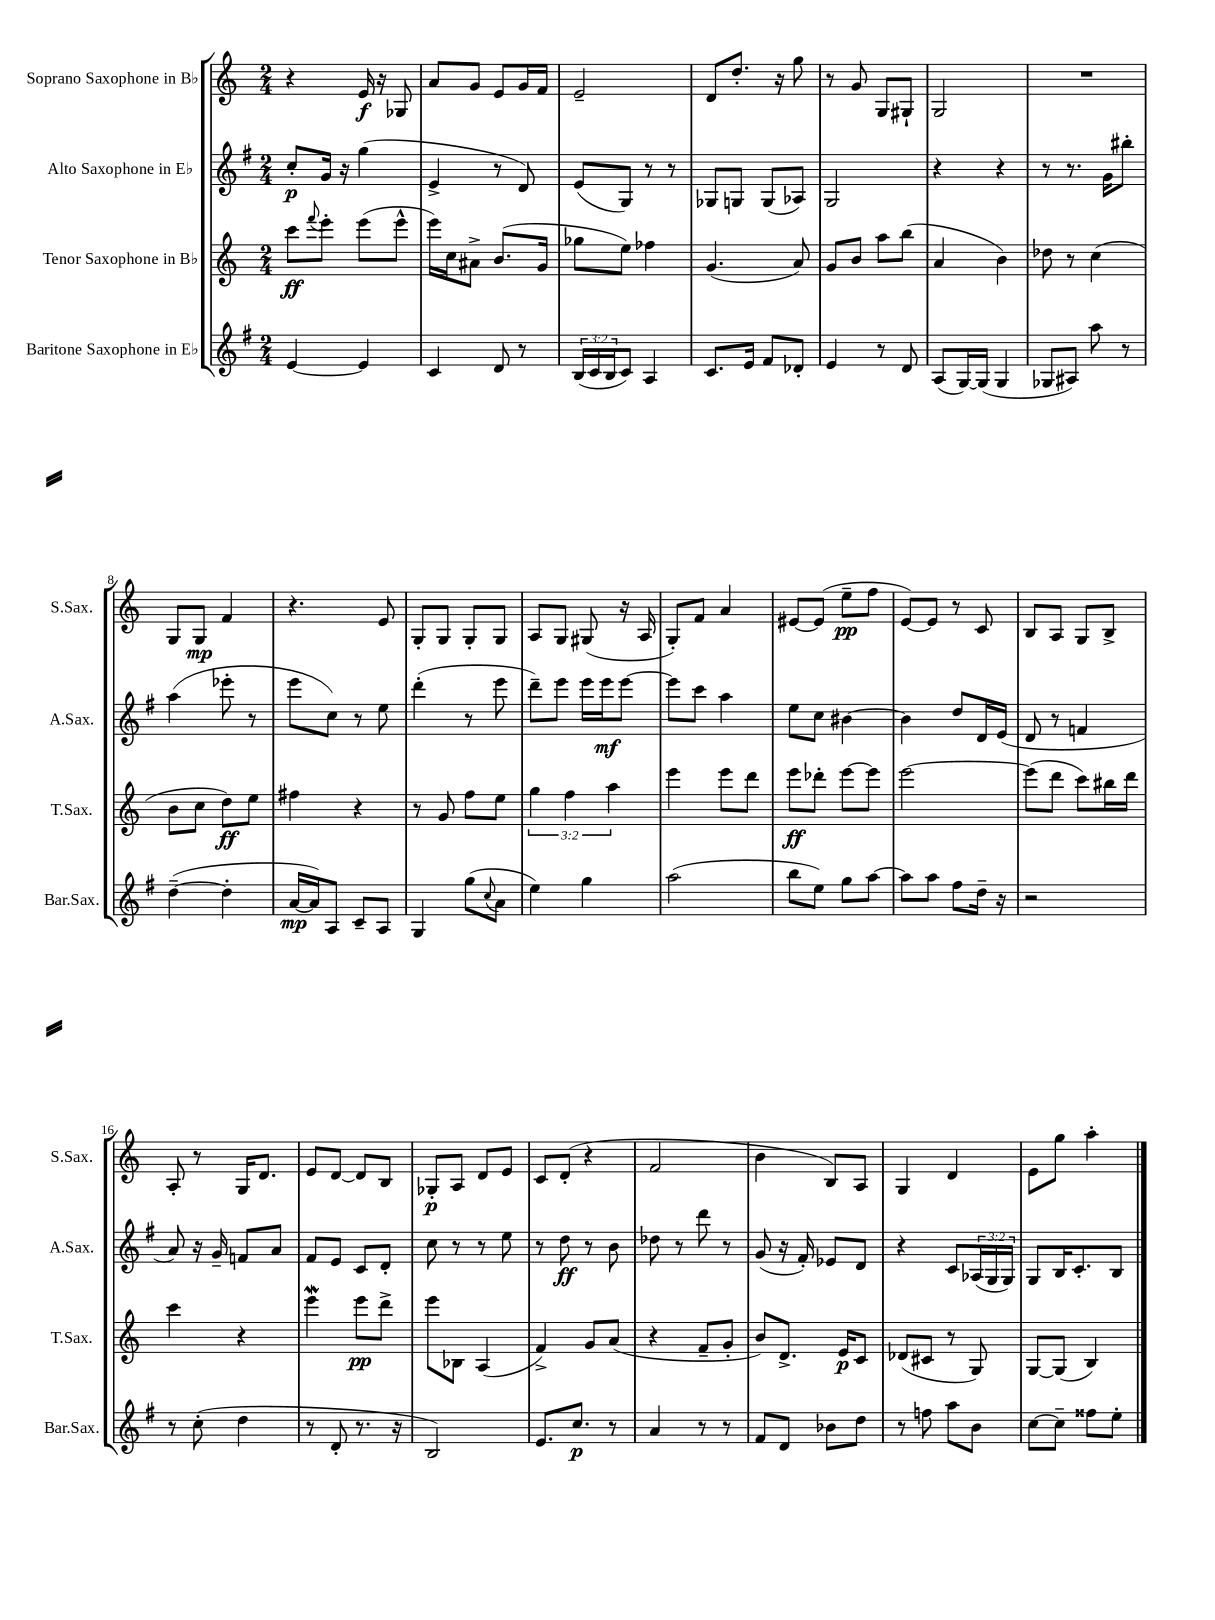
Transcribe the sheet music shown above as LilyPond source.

<<
\new StaffGroup <<
\new Staff = "s0" \with { instrumentName = "Soprano Saxophone in Bb" shortInstrumentName = "S.Sax." } {
    \clef treble \key c \major \numericTimeSignature \time 2/4
    r4 e'16\f r16 ges8 |
    a'8 g'8 e'8 g'16 f'16 |
    e'2-- |
    d'8 d''8.-. r16 g''8 |
    r8 g'8 g8 gis8-! |
    g2 |
    R2 |
    g8 g8\mp f'4 |
    r4. e'8 |
    g8-. g8 g8-. g8 |
    a8 g8 gis8( r16 a16 |
    g8-.) f'8 a'4 |
    eis'8~ eis'8( e''8--\pp f''8 |
    e'8~) e'8 r8 c'8 |
    b8 a8 g8 b8-> |
    a8-. r8 g16 d'8. |
    e'8 d'8~ d'8 b8 |
    ges8-.\p a8 d'8 e'8 |
    c'8 d'8-.( r4 |
    f'2 |
    b'4 b8) a8 |
    g4 d'4 |
    e'8 g''8 a''4-. \bar "|." |
}
\new Staff = "s1" \with { instrumentName = "Alto Saxophone in Eb" shortInstrumentName = "A.Sax." } {
    \clef treble \key g \major \numericTimeSignature \time 2/4 \override Staff.TupletNumber.text = #tuplet-number::calc-fraction-text
    c''8-.\p g'16 r16 g''4( |
    e'4-> r8 d'8) |
    e'8( g8) r8 r8 |
    ges8 g8 g8( aes8) |
    g2 |
    r4 r4 |
    r8 r8. g'16 bis''8-. |
    a''4( ees'''8-. r8 |
    e'''8 c''8) r8 e''8 |
    d'''4-.( r8 e'''8 |
    d'''8--) e'''8 e'''16 e'''16\mf e'''8~ |
    e'''8 c'''8 a''4 |
    e''8 c''8 bis'4~ |
    bis'4 d''8 d'16 e'16( |
    d'8 r8 f'4 |
    a'8) r16 g'16-- f'8 a'8 |
    fis'8 e'8 c'8 d'8-. |
    c''8 r8 r8 e''8 |
    r8 d''8\ff r8 b'8 |
    des''8 r8 d'''8 r8 |
    g'8( r16 fis'16-.) ees'8 d'8 |
    r4 c'8 \tuplet 3/2 { aes16( g16 g16) } |
    g8 b16 c'8.-. b8 \bar "|." |
}
\new Staff = "s2" \with { instrumentName = "Tenor Saxophone in Bb" shortInstrumentName = "T.Sax." } {
    \clef treble \key c \major \numericTimeSignature \time 2/4 \override Staff.TupletNumber.text = #tuplet-number::calc-fraction-text
    c'''8\ff \appoggiatura { f'''8 } e'''8-. e'''8( e'''8-^ |
    e'''16) c''16 ais'8-> b'8.( g'16 |
    ges''8 e''8) fes''4 |
    g'4.( a'8) |
    g'8 b'8 a''8 b''8( |
    a'4 b'4) |
    des''8 r8 c''4( |
    b'8 c''8 d''8\ff) e''8 |
    fis''4 r4 |
    r8 g'8 f''8 e''8 |
    \tuplet 3/2 { g''4 f''4 a''4 } |
    e'''4 e'''8 d'''8 |
    e'''8\ff des'''8-. e'''8~ e'''8 |
    e'''2~ |
    e'''8( d'''8 c'''8) bis''16 d'''16 |
    c'''4 r4 |
    e'''4\mordent e'''8\pp d'''8-> |
    e'''8 bes8 a4( |
    f'4->) g'8 a'8( |
    r4 f'8-- g'8-. |
    b'8) d'8.-> e'16\p c'8 |
    des'8( cis'8 r8 g8) |
    g8~ g8( b4) \bar "|." |
}
\new Staff = "s3" \with { instrumentName = "Baritone Saxophone in Eb" shortInstrumentName = "Bar.Sax." } {
    \clef treble \key g \major \numericTimeSignature \time 2/4 \override Staff.TupletNumber.text = #tuplet-number::calc-fraction-text
    e'4~ e'4 |
    c'4 d'8 r8 |
    \tuplet 3/2 { b16( c'16 b16 } c'8) a4 |
    c'8. e'16 fis'8 des'8-. |
    e'4 r8 d'8 |
    a8( g16~) g16( g4 |
    ges8 ais8) a''8 r8 |
    d''4~--( d''4-. |
    a'16~\mp a'16) a8 c'8-- a8 |
    g4 g''8( \appoggiatura { c''8 } a'8 |
    e''4) g''4 |
    a''2( |
    b''8 e''8) g''8 a''8~ |
    a''8 a''8 fis''8 d''16-- r16 |
    r2 |
    r8 c''8-.( d''4 |
    r8 d'8-. r8. r16 |
    b2) |
    e'8. c''8.\p r8 |
    a'4 r8 r8 |
    fis'8 d'8 bes'8 d''8 |
    r8 f''8 a''8 b'8 |
    c''8~ c''8-- fisis''8 e''8-. \bar "|." |
}
>>
>>
